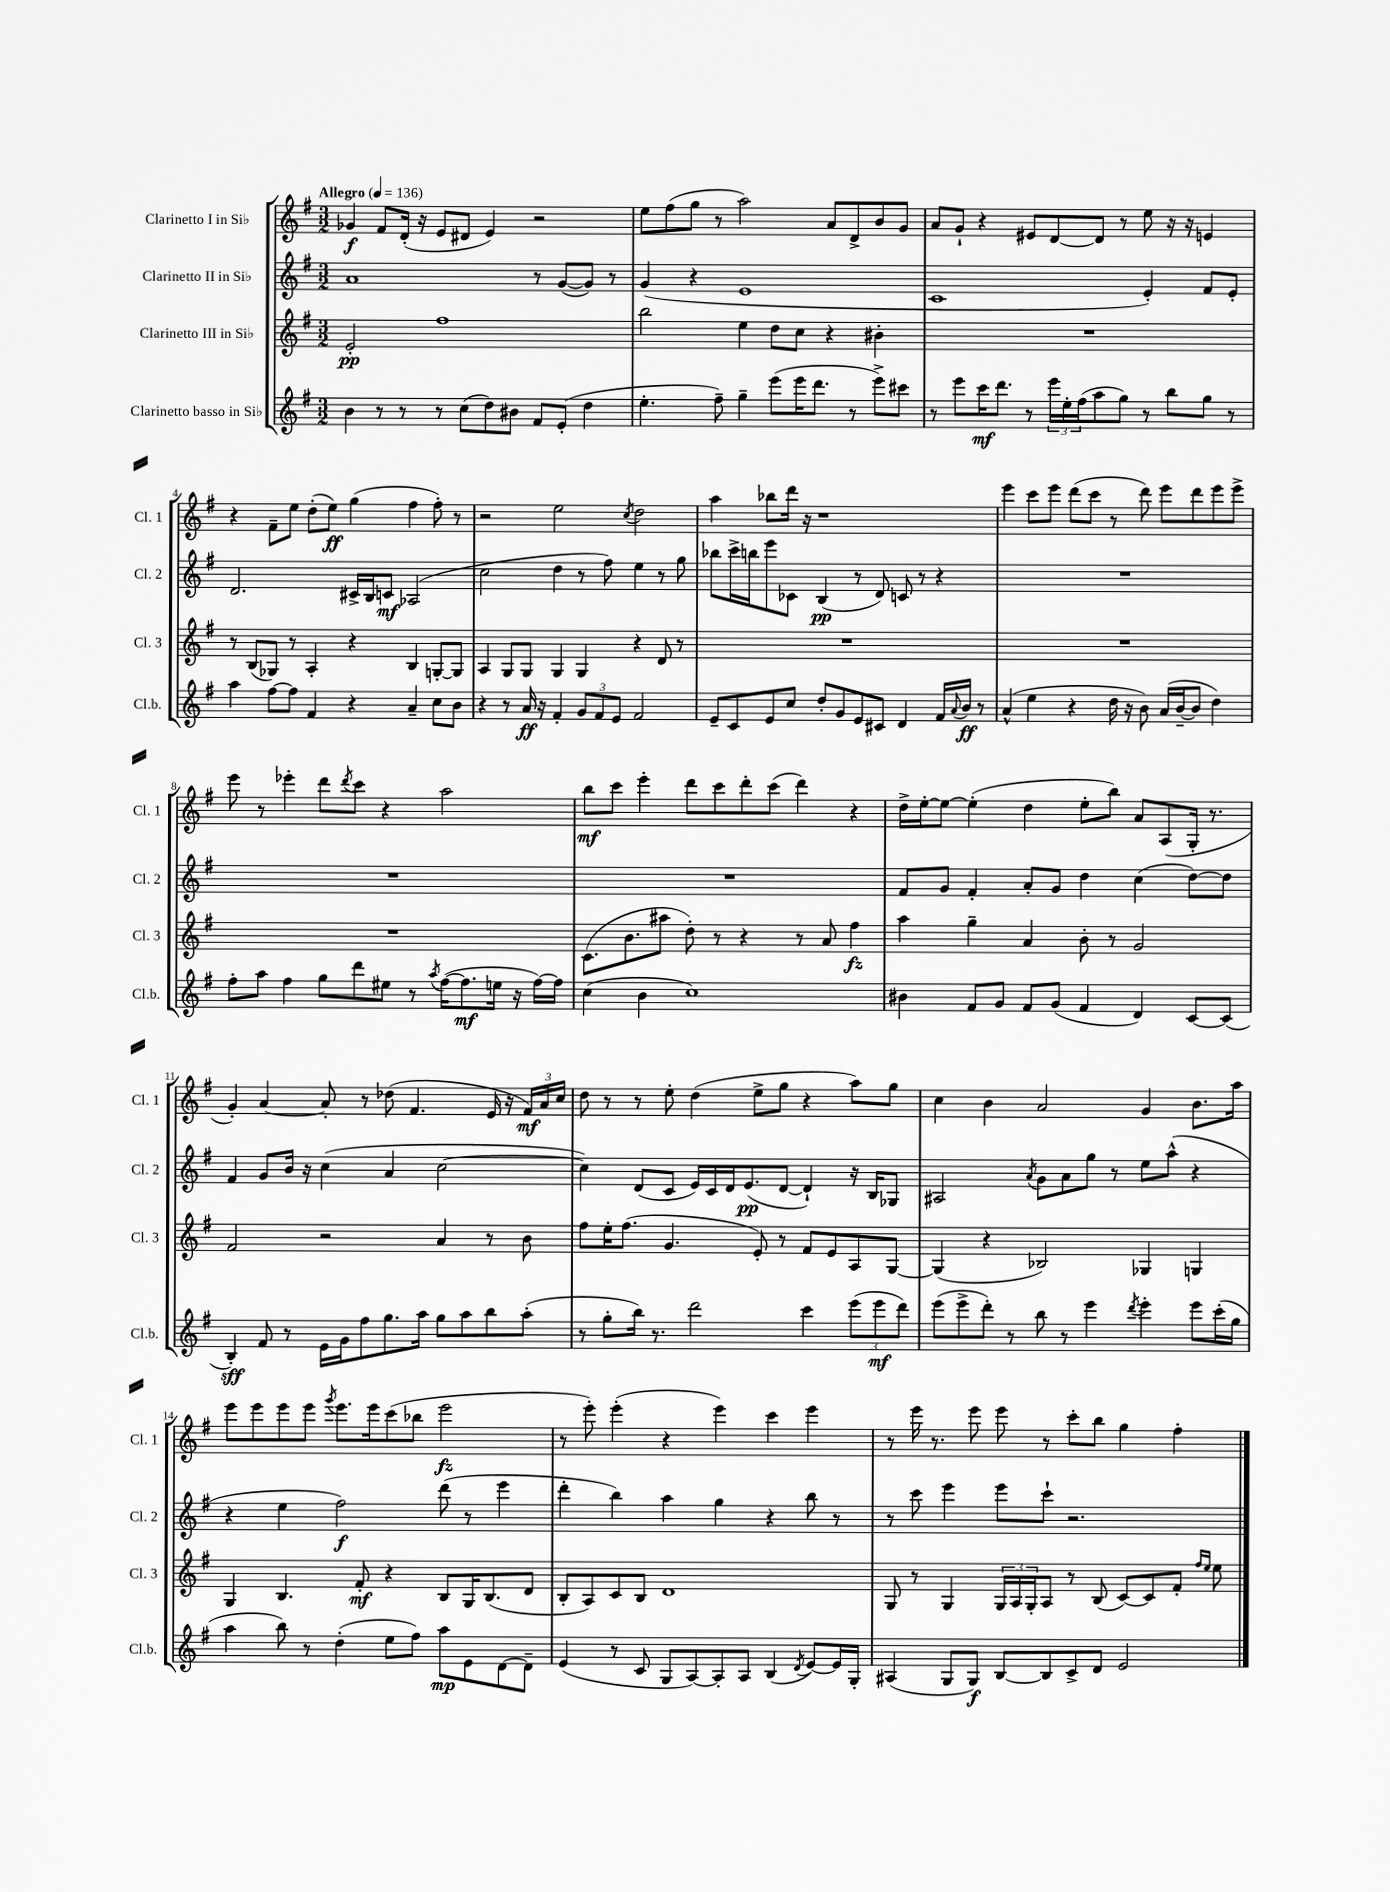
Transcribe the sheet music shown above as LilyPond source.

<<
\new StaffGroup <<
\new Staff = "s0" \with { instrumentName = "Clarinetto I in Sib" shortInstrumentName = "Cl. 1" } {
    \clef treble \key g \major \numericTimeSignature \time 3/2 \tempo "Allegro" 4 = 136
    ges'4\f fis'8 d'16-.( r16 e'8 dis'8 e'4) r2 |
    e''8 fis''8( g''8 r8 a''2) a'8 d'8-> b'8 g'8 |
    a'8 g'8-! r4 eis'8 d'8~ d'8 r8 e''8 r16 r16 e'4 |
    r4 fis'8-- e''8 d''8-.( e''8\ff) g''4( fis''4 fis''8-.) r8 |
    r2 e''2 \acciaccatura { c''8 } d''2 |
    a''4 bes''8 d'''16 r16 r1 |
    e'''4 c'''8 e'''8 d'''8( c'''8 r8 d'''8) e'''8 d'''8 e'''8 e'''8-> |
    e'''8 r8 ees'''4-. d'''8 \acciaccatura { d'''8 } c'''8 r4 a''2 |
    b''8\mf c'''8 e'''4-. d'''8 c'''8 d'''8-. c'''8( d'''4) r4 |
    d''16-> e''16~-. e''8~ e''4-.( d''4 e''8-. b''8) a'8 a8( g16-. r8. |
    g'4-.) a'4~ a'8-. r8 des''8( fis'4. e'16 r16 \tuplet 3/2 { fis'16\mf) a'16 c''16 } |
    d''8 r8 r8 e''8-. d''4( e''8-> g''8 r4 a''8) g''8 |
    c''4 b'4 a'2 g'4 b'8. a''16 |
    e'''8 e'''8 e'''8 e'''8 \acciaccatura { g'''8 } e'''8. e'''16 c'''8( bes''8 e'''2\fz |
    r8 e'''8-.) e'''4-.( r4 e'''4) c'''4 e'''4 |
    r8 e'''16 r8. e'''8 e'''8 r8 c'''8-. b''8 g''4 fis''4-. \bar "|." |
}
\new Staff = "s1" \with { instrumentName = "Clarinetto II in Sib" shortInstrumentName = "Cl. 2" } {
    \clef treble \key g \major \numericTimeSignature \time 3/2
    a'1 r8 g'8~( g'8) r8 |
    g'4( r4 e'1 |
    c'1 e'4-.) fis'8 e'8-. |
    d'2. cis'16-> b16 c'8\mf aes2( |
    c''2 d''4 r8 fis''8) e''4 r8 g''8 |
    bes''8 c'''16-> b''16 e'''8 ces'8 b4\pp( r8 d'8) c'8 r8 r4 |
    R1. |
    R1. |
    R1. |
    fis'8 g'8 fis'4-. a'8-. g'8 d''4 c''4( d''8~) d''8 |
    fis'4 g'8 b'16 r16 c''4( a'4 c''2~ |
    c''4) d'8( c'8 e'16) c'16 d'16 e'8.\pp( d'8~ d'4-!) r16 b16 ges8 |
    ais2 \acciaccatura { a'8 } g'8 a'8 g''8 r8 e''8 a''8-^( r4 |
    r4 e''4 fis''2\f) d'''8( r8 e'''4 |
    d'''4-. b''4) a''4 g''4 r4 b''8 r8 |
    r8 c'''8 e'''4 e'''8 c'''8-! r2. \bar "|." |
}
\new Staff = "s2" \with { instrumentName = "Clarinetto III in Sib" shortInstrumentName = "Cl. 3" } {
    \clef treble \key g \major \numericTimeSignature \time 3/2
    e'2-.\pp fis''1 |
    b''2 e''4 d''8 c''8 r4 bis'4-. |
    R1. |
    r8 b8( ges8) r8 a4-. r4 b4 g8~-. g8 |
    a4 g8 g8 g4 g4 r4 d'8 r8 |
    R1. |
    R1. |
    R1. |
    c'8.( b'8. ais''8 d''8-.) r8 r4 r8 a'8 fis''4\fz |
    a''4 g''4-- a'4 b'8-. r8 g'2 |
    fis'2 r2 a'4 r8 b'8 |
    fis''8 e''16-. fis''8.( g'4. e'8-.) r8 fis'8 e'8 a8 g8~ |
    g4( r4 bes2) ges4 g4 |
    g4 b4. fis'8-.\mf r4 b8 g16 b8.( d'8 |
    b8-. a8) c'8 b8 d'1 |
    g8 r8 g4 \tuplet 3/2 { g16 a16 g16-. } a8 r8 b8( c'8~) c'8 fis'8-. \grace { fis''16 e''16 } e''8 \bar "|." |
}
\new Staff = "s3" \with { instrumentName = "Clarinetto basso in Sib" shortInstrumentName = "Cl.b." } {
    \clef treble \key g \major \numericTimeSignature \time 3/2
    b'4 r8 r8 r8 c''8( d''8) bis'8 fis'8 e'8-.( d''4 |
    e''4.-. fis''8--) g''4-- e'''8( e'''16 d'''8. r8 e'''8->) cis'''8 |
    r8 e'''8 c'''16\mf d'''8. r8 \tuplet 3/2 { e'''16 e''16-. fis''16( } a''8 g''8) r8 b''8 g''8 r8 |
    a''4 fis''8~ fis''8 fis'4 r4 a'4-- c''8 b'8 |
    r4 r8 a'16\ff r16 fis'4-. \tuplet 3/2 { g'8 fis'8 e'8 } fis'2 |
    e'8-- c'8 e'8 c''8 d''8-. g'8 e'8 cis'8 d'4 fis'16 \appoggiatura { a'8 } b'16\ff r8 |
    a'4-^( e''4 r4 d''16 r16 b'8) a'16( b'16~-- b'8 d''4) |
    fis''8-. a''8 fis''4 g''8 d'''8 eis''8 r8 \acciaccatura { a''8 } fis''16~( fis''8.\mf e''16 r16 fis''16~) fis''16 |
    c''4( b'4 c''1) |
    bis'4 fis'8 g'8 fis'8 g'8( fis'4 d'4) c'8~ c'8( |
    b4-.\sff) fis'8 r8 e'16 g'16 fis''8 g''8. a''16 g''8 a''8 b''8 a''8-.( |
    r8 g''8-. b''16) r8. d'''2 c'''4 \tuplet 3/2 { e'''8( e'''8\mf d'''8) } |
    e'''8( e'''8-> d'''8-.) r8 b''8 r8 e'''4 \acciaccatura { d'''8 } e'''4-. e'''8 c'''16-.( g''16 |
    a''4 b''8) r8 d''4-.( e''8 fis''8) a''8\mp e'8 d'8~ d'8-- |
    e'4( r8 c'8 g8 a8~) a8-. a8 b4( \acciaccatura { d'8 } e'8~) e'16 g16-. |
    ais4( g8 g8\f) b8~ b8 c'8-> d'8 e'2 \bar "|." |
}
>>
>>
